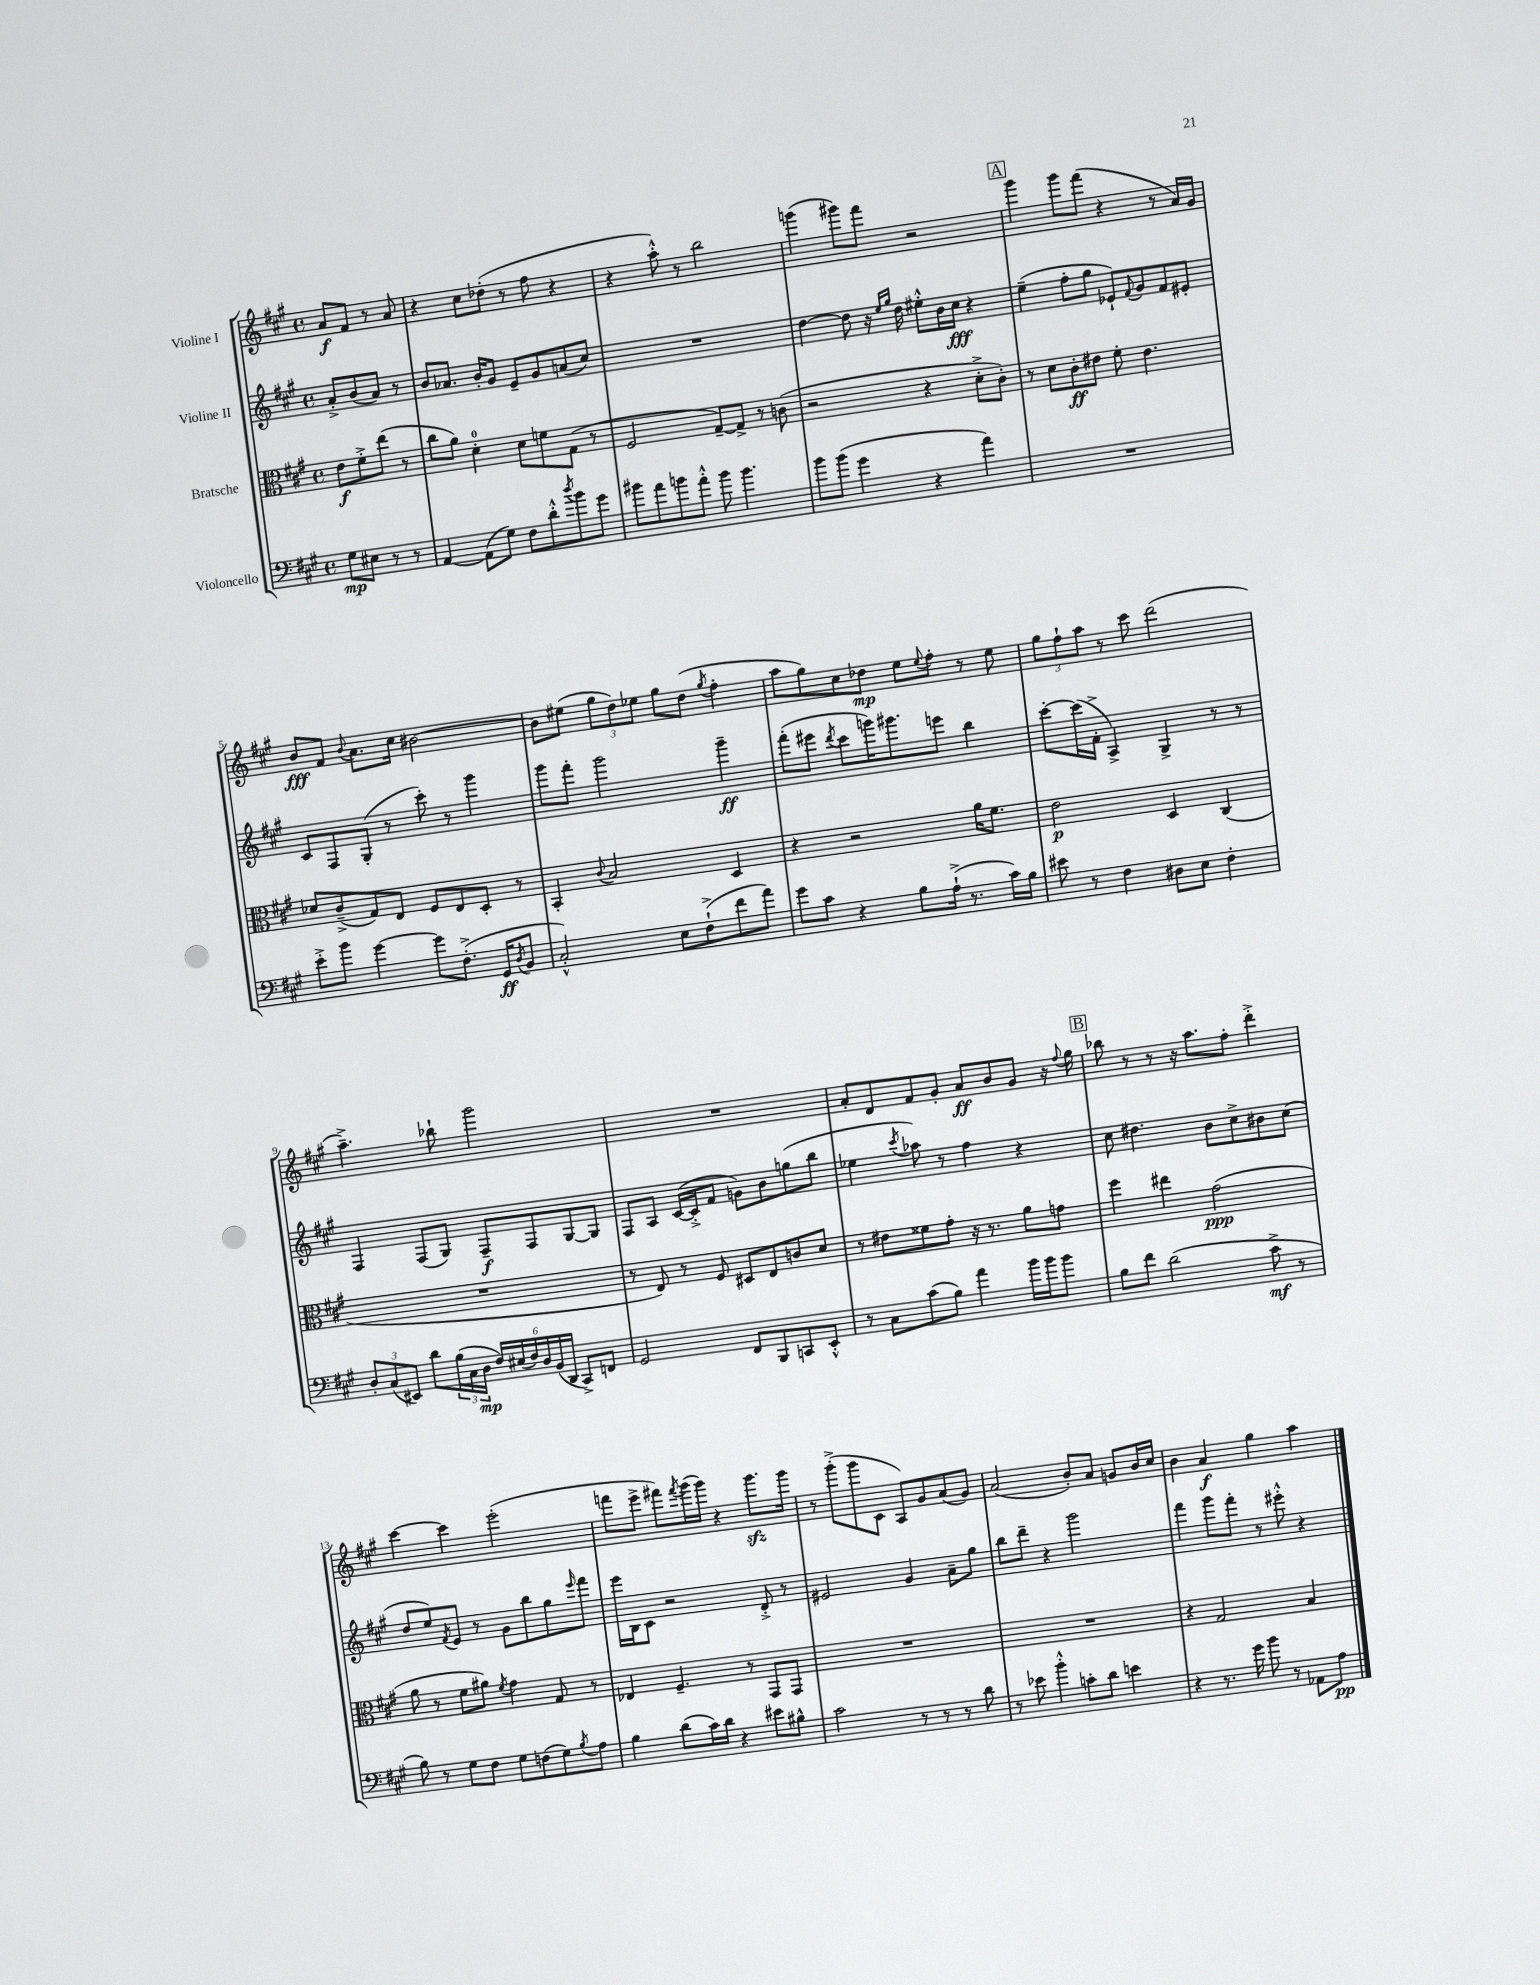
<<
\new StaffGroup <<
\new Staff = "s0" \with { instrumentName = "Violine I" } {
    \clef treble \key a \major \defaultTimeSignature \time 4/4 \partial 2
    a'8\f fis'8 r8 a'8 |
    r4 cis''8 des''8-.( r8 fis''8 r4 |
    r4 a''8-.-^) r8 b''2 |
    g'''4( gis'''8) fis'''8 r2 |
    \mark \markup { \box "A" } gis'''4 gis'''8 fis'''8( r4 r8 a'16) gis'16 |
    b'8\fff fis'8 \appoggiatura { b'8 } a'8. cis''16 bis'2~ |
    bis'8 eis''8( \tuplet 3/2 { gis''8 d''8) ees''8 } gis''8 d''8( \acciaccatura { gis''8 } fis''4-. |
    a''8 gis''8) cis''8 des''8\mp e''8 \appoggiatura { e''8 } fis''8-. r8 e''8 |
    \tuplet 3/2 { gis''8 fis''8-! a''8 } r8 cis'''8 d'''2( |
    a''4.--->) bes''8-! gis'''2 |
    R1 |
    a'8-. d'8 fis'8 gis'8-. a'8\ff b'8 gis'8 r16 \appoggiatura { fis''8 } gis''16 |
    \mark \markup { \box "B" } bes''8 r8 r8 r16 a''8. fis''8-. d'''4-.-> |
    cis'''4~ cis'''4 e'''2-.( |
    f'''8 e'''8-> fis'''8) \acciaccatura { fis'''8 } gis'''16( gis'''16) r4 gis'''8.\sfz gis'''16 |
    r8 gis'''8-.->( gis'''8 cis'8 a8) gis'8 a'8( gis'8) |
    a'2( b'8-.) a'8 g'8 b'16 cis''16 |
    b'4 a'4\f gis''4 a''4 \bar "|." |
}
\new Staff = "s1" \with { instrumentName = "Violine II" } {
    \clef treble \key a \major \defaultTimeSignature \time 4/4 \partial 2
    a'8-.-> b'8( a'8) r8 |
    b'8 aes'8. b'16-. gis'8 e'8-- gis'8 a'8( cis''8) |
    R1 |
    d''4~ d''8 r16 \grace { e''16 gis''16 } d''16 eis''8-.-^ b'16 cis''16\fff r4 |
    \mark \markup { \box "A" } e''4--( fis''8-. gis''8 ees'8-!) \appoggiatura { fis'8 } gis'8 fis'8 eis'8-. |
    cis'8 fis8 gis8-.( r8 cis'''8-.) r8 gis'''4 |
    gis'''8 fis'''8-. gis'''2 gis'''4--\ff |
    fis'''8-.( eis'''8 \acciaccatura { d'''8 } cis'''8 g'''16) gis'''8. e'''8 b''4 |
    cis'''8~-. cis'''16( fis'16-.-> a4->) gis4-> r8 r8 |
    fis4 fis8( gis8) fis8--\f fis8 gis8~ gis8 |
    fis8 a8 cis'16~( cis'16-.-> fis'8 g'8) b'8 g''8( b''8 |
    ees''4 \acciaccatura { cis'''8 } aes''8) r8 fis''4 r4 |
    \mark \markup { \box "B" } cis''8 dis''4. b'8 cis''8-> bis'8 cis''8( |
    d''8 e''8) \acciaccatura { fis'8 } e'8 r8 gis'8 b''8 gis''8 \grace { e'''16 } fis'''8 |
    e'''16 b16 cis'8 r2 d'8-.-> r8 |
    eis'2 gis'4 a'8-- gis''8 |
    b''8 d'''8-- r4 gis'''2 |
    fis'''4 gis'''8 fis'''8-. r8 eis'''8-.-^ r4 \bar "|." |
}
\new Staff = "s2" \with { instrumentName = "Bratsche" } {
    \clef alto \key a \major \defaultTimeSignature \time 4/4 \partial 2
    e'8\f fis'8-.-> e''8( r8 |
    cis''8 a'8) d'4-0-. d'8 f'8 gis8( r8 |
    fis2 gis8~--) gis8-> r8 c'8( |
    r2 r4 d'8-.-> cis'8-.) |
    \mark \markup { \box "A" } r8 d'8 cis'8-.\ff eis'8 fis'8-. eis'4. |
    des'8 cis'8--->( gis8) e8 fis8 e8 d8-. r8 |
    b,4-. \appoggiatura { cis'8 } b2 d4 |
    r4 r2 a'16 fis'8. |
    e'2\p d4 cis4( |
    R1 |
    r8 e8) r8 fis8 dis8 e8 c'8 d'8 |
    r8 eis'8 fisis'8 gis'8-. r16 r8. a'8 g'8 |
    \mark \markup { \box "B" } fis''4 eis''4 gis'2\ppp( |
    a'8 r8 fis'8 ais'8) \acciaccatura { fis'8 } gis'4 gis8 r8 |
    ees4 fis4.-- r8 gis,8 gis,8 |
    R1 |
    R1 |
    r4 gis2 b4 \bar "|." |
}
\new Staff = "s3" \with { instrumentName = "Violoncello" } {
    \clef bass \key a \major \defaultTimeSignature \time 4/4 \partial 2
    gis8\mp eis8 r8 r8 |
    a,4~ a,8( gis8) fis8 d'8-.-^ \acciaccatura { d''8 } b'8 gis'8 |
    bis'8 a'8 b'8 a'8-.-^ b'8 b'4. |
    b'8 b'8( gis'4 r4 a'4) |
    \mark \markup { \box "A" } R1 |
    e'8-.-> b'8 gis'4~ gis'8 fis8.-.->( gis,16\ff \acciaccatura { d8 } b,8 |
    cis2-.-^) e8 fis8-!->( fis'8 a'8) |
    gis'8 cis'8 r4 b8 a16-!->( r8. cis'16) b16 |
    eis'8 r8 fis4 dis8 e8 fis4-. |
    \tuplet 3/2 { d8-. cis8( eis,8) } d'8 \tuplet 3/2 { b16( cis16 d16\mp } \tuplet 6/4 { fis16) eis16( fis16) d16 b,16( d,16 } cis,8->) f,8 |
    gis,2 fis,8 b,,8 c,8 e,8-.-^ |
    r8 cis8 cis'8( b8) a'4 b'16 b'16 b'8 |
    \mark \markup { \box "B" } b8 fis'8 d'2( cis'8->\mf r8 |
    b8) r8 gis8 fis8 gis8 f8( gis8) \acciaccatura { b8 } a8 |
    b4 d'8( cis'16) d'16 r4 eis'8 bis8-^ |
    cis'2 r8 r8 r8 d'8 |
    r8 ees'8 b'4-.-^ c'8-. d'8 e'4 |
    r4 r8. gis'16 b'8 r8 aes,8 a8\pp \bar "|." |
}
>>
>>
